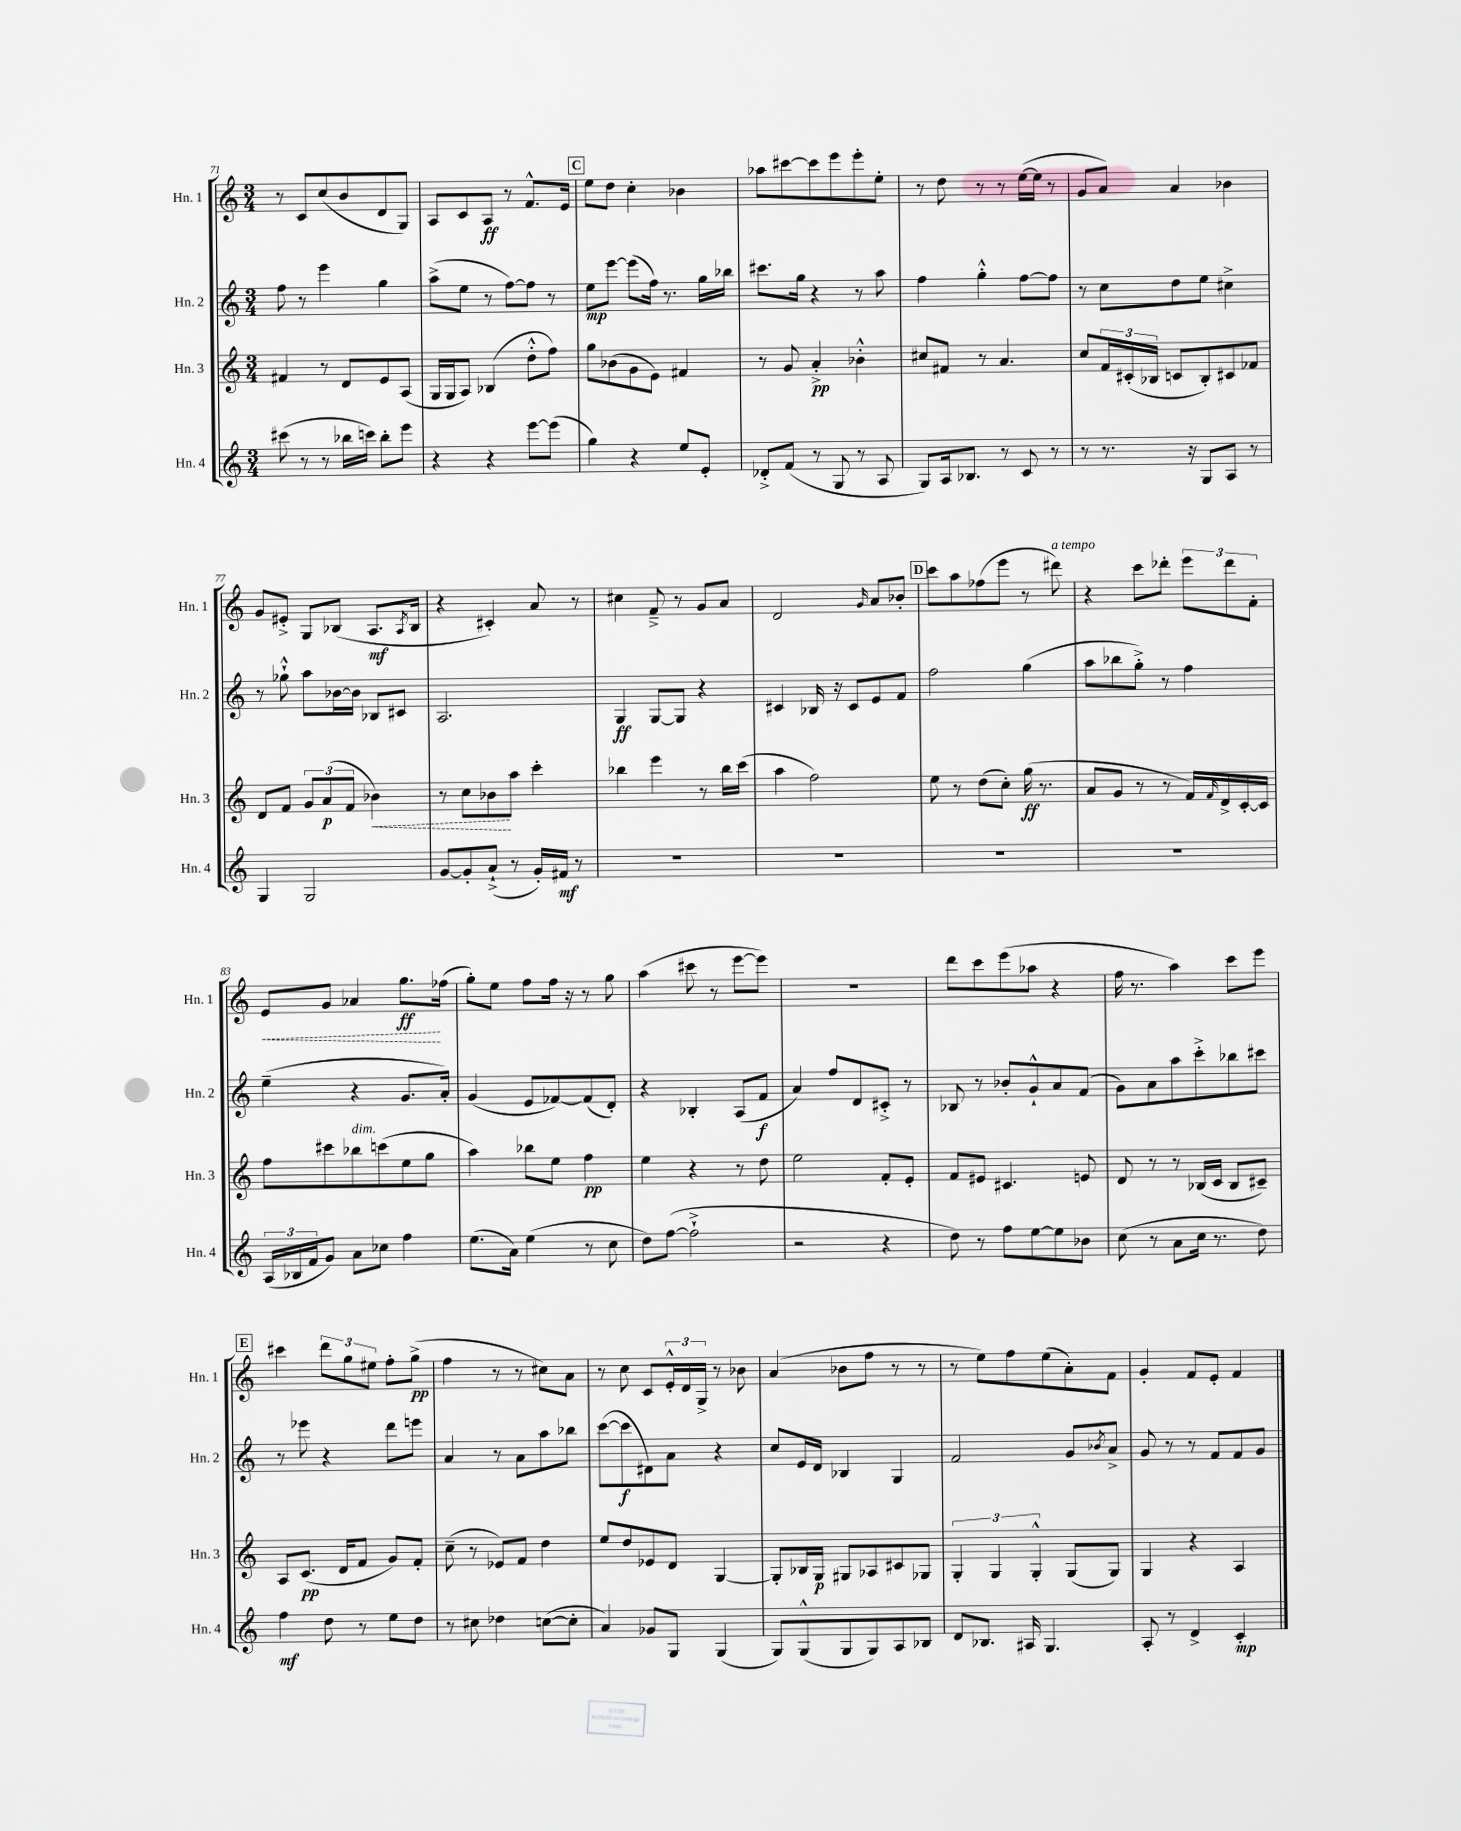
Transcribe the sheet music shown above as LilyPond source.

<<
\new StaffGroup <<
\new Staff = "s0" \with { instrumentName = "Hn. 1" shortInstrumentName = "Hn. 1" } {
    \clef treble \key c \major \numericTimeSignature \time 3/4
    r8 c'8 c''8( b'8 d'8 g8) |
    a8 c'8 a8\ff r8 f'8.-^ e'16 |
    \mark \markup { \box "C" } e''8 d''8 c''4-. bes'4 |
    aes''8 cis'''8~ cis'''8 e'''8 e'''8-. e''8-. |
    r8 d''8 r8 r8 e''16~( e''16 r8 |
    g'8 a'8) a'4 bes'4 |
    g'8 eis'8-.-> g8 bes8( a8.\mf \acciaccatura { a8 } bes16 |
    r4 cis'4-.) a'8 r8 |
    cis''4 f'8---> r8 g'8 a'8 |
    d'2 \grace { g'16 } a'8 bes'8-. |
    \mark \markup { \box "D" } c'''8 a''8 fes''8( e'''8 r8 dis'''8^\markup { \italic "a tempo" }) |
    r4 c'''8 des'''8-. \tuplet 3/2 { e'''8 des'''8 f'8-. } |
    \once \override Hairpin.style = #'dashed-line e'8\< g'8 aes'4 g''8.\ff\! fes''16( |
    g''8-.) e''8 f''8 f''16 r16 r8 g''8 |
    a''4( cis'''8 r8 e'''8~ e'''8) |
    R2. |
    d'''8 c'''8 e'''8( aes''8 r4 |
    f''16 r8. a''4) c'''8 e'''8 |
    \mark \markup { \box "E" } cis'''4 \tuplet 3/2 { d'''8 g''8 eis''8 } f''8-. g''8->\pp( |
    f''4 r8 r8 cis''8) a'8 |
    r8 c''8 c'8 \tuplet 3/2 { e'16-.-^ d'16 g16-> } r8 bes'8 |
    a'4( bes'8 f''8 r8 r8 |
    r8 e''8) f''8 e''8( a'8-.) f'8 |
    g'4-. f'8 e'8-. f'4 \bar "|." |
}
\new Staff = "s1" \with { instrumentName = "Hn. 2" shortInstrumentName = "Hn. 2" } {
    \clef treble \key c \major \numericTimeSignature \time 3/4
    f''8 r8 e'''4 g''4 |
    a''8->( e''8 r8 f''8~) f''8 r8 |
    \mark \markup { \box "C" } e''8\mp e'''8~ e'''8( f''16) r8. g''16 bes''16 |
    cis'''8. g''16 r4 r8 a''8 |
    f''4 g''4-.-^ f''8~ f''8 |
    r8 c''8 d''8 e''8 cis''4-> |
    r8 ges''8-!-^ a''8 bes'16~ bes'16 bes8 cis'8 |
    a2. |
    g4\ff g8~ g8 r4 |
    cis'4 bes16 r16 cis'8 e'8 f'8 |
    \mark \markup { \box "D" } f''2 g''4( |
    a''8 bes''8 g''8-.->) r8 f''4 |
    e''4--( r4 g'8. a'16-.) |
    g'4( e'8 fes'8~) fes'8( d'8-.) |
    r4 bes4-. a8( f'8\f |
    a'4) f''8 d'8 cis'8-.-> r8 |
    bes8 r8 bes'8-. g'8-!-^ a'8 f'8( |
    g'8) a'8 a''8 c'''8-.-> bes''8 cis'''8 |
    \mark \markup { \box "E" } r8 ees'''8 r4 d'''8 e'''8 |
    a'4 r8 a'8 a''8 bes''8 |
    c'''8~( c'''8\f dis'8) a'8 r4 |
    c''8 e'16 d'16 bes4 g4 |
    f'2 g'8 \acciaccatura { bes'8 } a'8-> |
    g'8 r8 r8 f'8 f'8 g'8 \bar "|." |
}
\new Staff = "s2" \with { instrumentName = "Hn. 3" shortInstrumentName = "Hn. 3" } {
    \clef treble \key c \major \numericTimeSignature \time 3/4
    fis'4 r8 d'8 e'8 a8( |
    g16 g16 a8) bes4( d''8-.-^ f''8) |
    \mark \markup { \box "C" } g''8 bes'8( g'8 e'8) fis'4 |
    r8 g'8 a'4-.->\pp bes'4-.-^ |
    cis''8 fis'8 r8 a'4. |
    c''8 \tuplet 3/2 { f'16 cis'16-.( bes16 } c'8 bes8-.) cis'8 fes'8 |
    d'8 f'8 \tuplet 3/2 { g'8 a'8\p( f'8 } \once \override Hairpin.style = #'dashed-line bes'4\<) |
    r8 c''8 bes'8\! a''8 c'''4-. |
    bes''4 e'''4 r8 bes''16 c'''16( |
    a''4 f''2) |
    \mark \markup { \box "D" } e''8 r8 d''8( c''8-.) g''16\ff( r8. |
    a'8 g'8 r8 r8 f'16) \grace { f'16 } d'16-> c'16~-. c'16 |
    f''8 cis'''8 bes''8^\markup { \italic "dim." } c'''8( e''8 g''8 |
    a''4) bes''8 e''8 f''4\pp |
    e''4 r4 r8 d''8 |
    e''2 f'8-. e'8-. |
    f'8 eis'8 cis'4. e'8 |
    d'8 r8 r8 bes16( c'16 bes8 cis'8--) |
    \mark \markup { \box "E" } a8 c'8.\pp( d'16 f'8 g'8) f'8-. |
    c''8--( r8 ees'8) f'8 d''4 |
    e''8 d''8 ees'8 d'8 g4~ |
    g8-. bes16 g16\p gis8 aes8 cis'8 ges8 |
    \tuplet 3/2 { g4-. g4 g4-.-^ } g8( g8) |
    g4 r4 a4 \bar "|." |
}
\new Staff = "s3" \with { instrumentName = "Hn. 4" shortInstrumentName = "Hn. 4" } {
    \clef treble \key c \major \numericTimeSignature \time 3/4
    cis'''8( r8 r8 bes''16 c'''16) bes''8-. e'''8 |
    r4 r4 e'''8~ e'''8( |
    \mark \markup { \box "C" } g''4) r4 e''8 e'8-. |
    des'8-.-> f'8( r8 g8 r8 a8 |
    g8) a16 bes8. r8 c'8 r8 |
    r8 r8. r16 g8 a8 r8 |
    g4 g2 |
    g'8~ g'8-. a'8-!->( r8 g'16-.) fis'16\mf r8 |
    R2. |
    R2. |
    \mark \markup { \box "D" } R2. |
    R2. |
    \tuplet 3/2 { a16( bes16 f'16 } g'8) a'8 ces''8 f''4 |
    e''8.( a'16) e''4( r8 c''8 |
    d''8) f''8~( f''2-!-> |
    r2 r4 |
    d''8) r8 f''8 e''8~ e''8 bes'8 |
    c''8( r8 a'8 c''16 r8. d''8) |
    \mark \markup { \box "E" } f''4\mf d''8 r8 e''8 d''8 |
    r8 cis''8 des''4 c''8~( c''8-. |
    a'4) ges'8 g8 g4( |
    g8) g8-^( g8 g8) a8 bes8 |
    d'8 bes8. ais16 g4. |
    a8-. r8 d'4-> c'4-.\mp \bar "|." |
}
>>
>>
\layout { \context { \Score currentBarNumber = #71 } }
